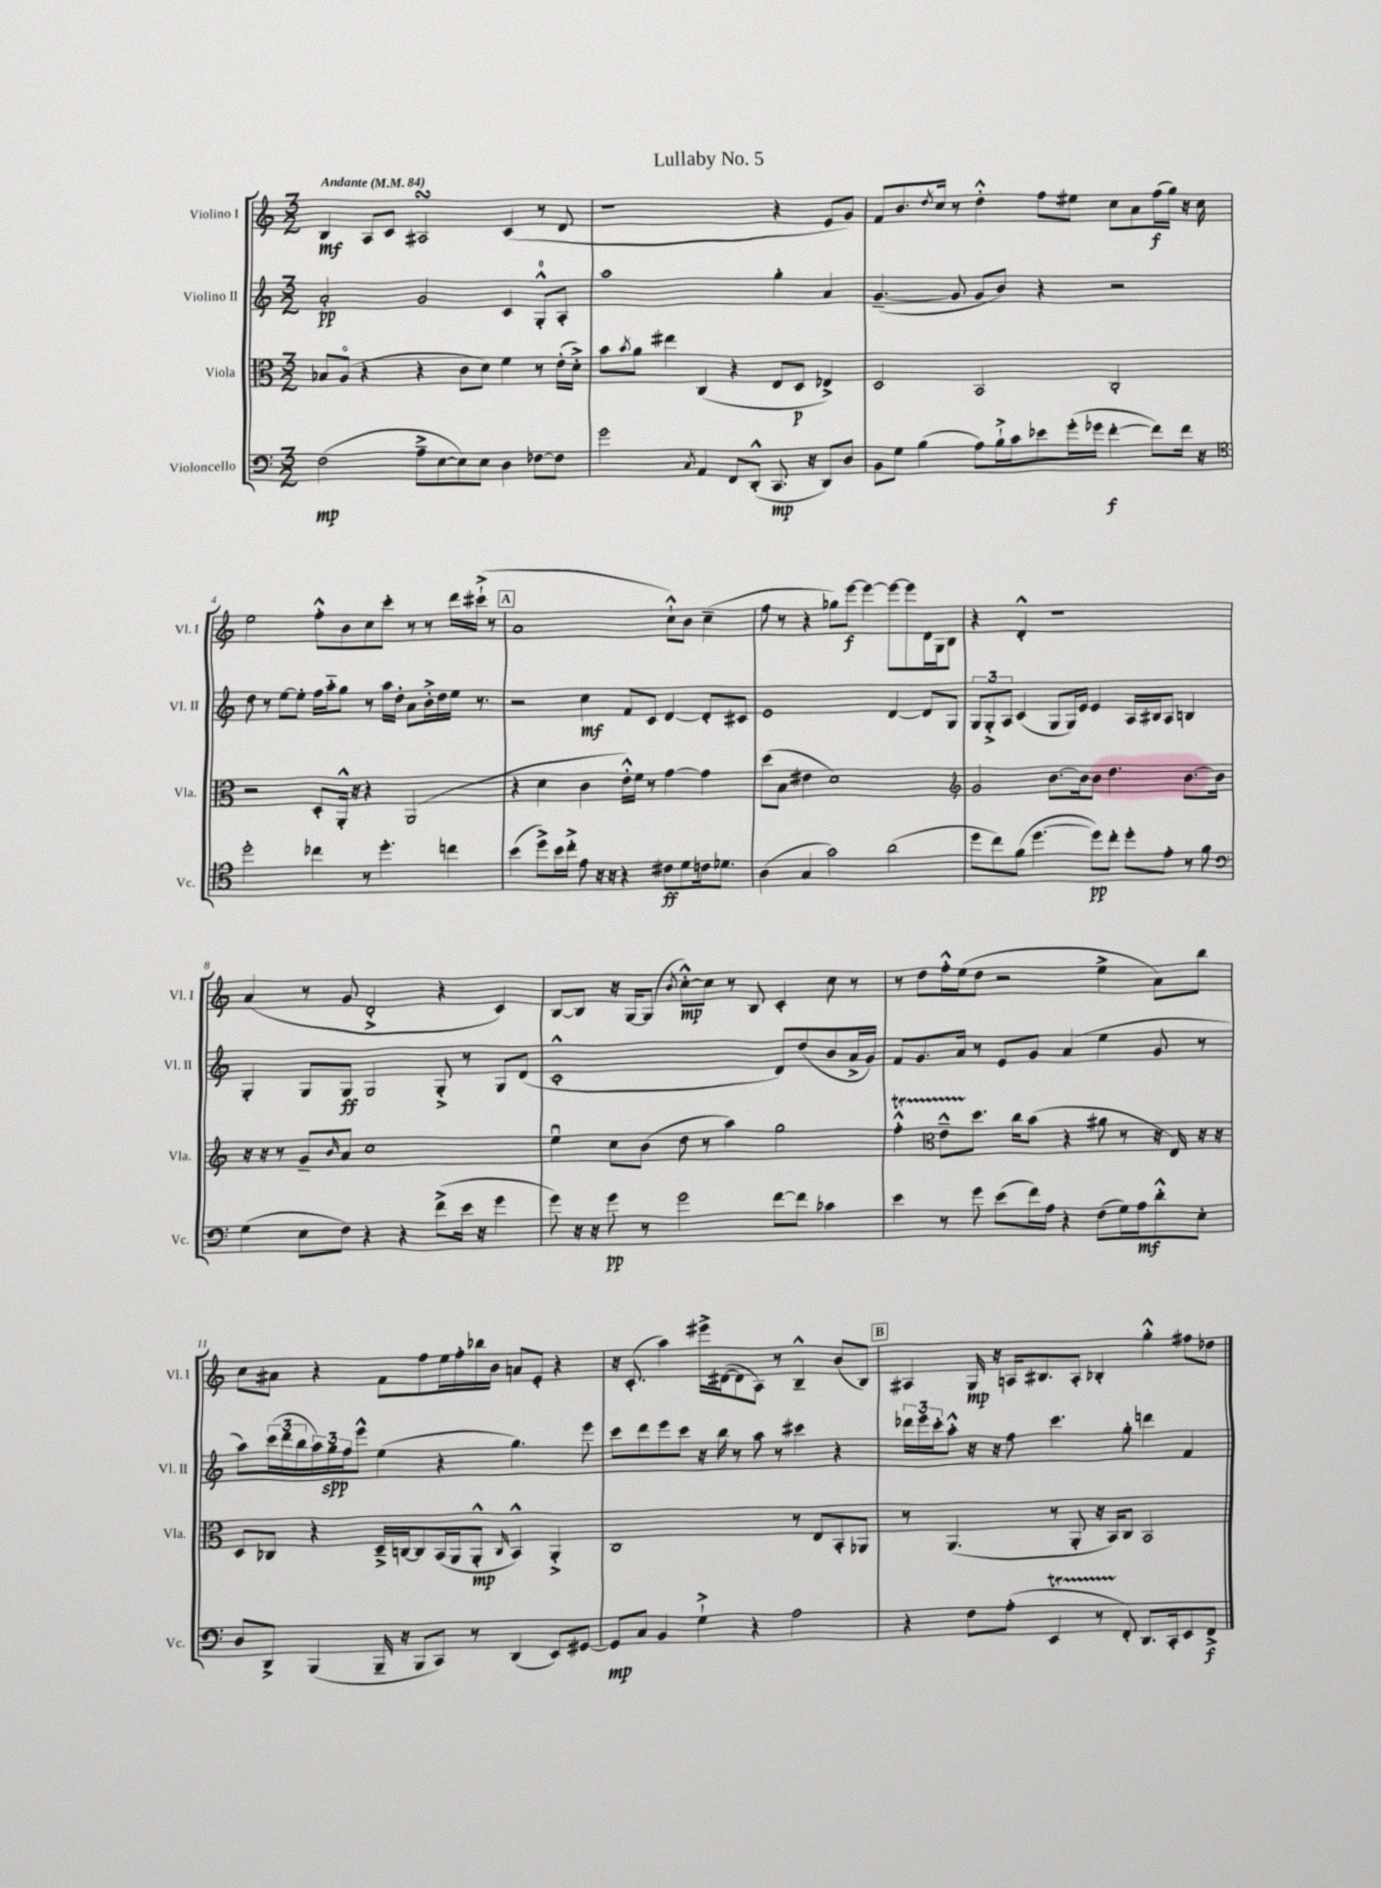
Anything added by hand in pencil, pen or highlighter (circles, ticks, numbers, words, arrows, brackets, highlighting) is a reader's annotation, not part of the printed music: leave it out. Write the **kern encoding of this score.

**kern	**kern	**kern	**kern
*staff4	*staff3	*staff2	*staff1
*clefF4	*clefC3	*clefG2	*clefG2
*k[]	*k[]	*k[]	*k[]
*M3/2	*M3/2	*M3/2	*M3/2
*MM84	*MM84	*MM84	*MM84
(2F	8B-	2a'	4B
.	(8Ao	.	.
.	4r	.	8A
.	.	.	8c
8A~^	4r	2g	2A#
[8E	.	.	.
8E])	8c	.	.
8E	8d)	.	.
4D	4f	4c	(4c
[8F-	8r	8G'^^	8r
8F-]	(16e'	8A'	8d
.	16d'^)	.	.
=	=	=	=
2g	8b	1aa	1r
.	8qb	.	.
.	8a	.	.
.	4ee#	.	.
8qC	.	.	.
4AA	(4C	.	.
8FF	4r	.	.
(8DD'^^	.	.	.
8.CC	8E	4gg'	4r
.	8D	.	.
16r	.	.	.
8DD)	4E-^)	4a	8e
8D	.	.	8g)
=	=	=	=
8BB	2D	([4.g~	8f
8G	.	.	8.b
(4B	.	.	.
.	.	.	8qdd
.	.	.	16cc
.	.	8g]	8r
8A)	2BB	8g	4dd'^^
16B`^	.	8b)	.
16c	.	.	.
8e-	.	4r	8ff
(16g'	.	.	8ee#
16g-	.	.	.
[4f'	2C'	2r	8cc
.	.	.	8a
8f])	.	.	(16ff
.	.	.	16gg)
16f	.	.	16r
16r	.	.	16cc
=	=	=	=
*clefC4	*	*	*
2dd'	2r	8dd	2ee
.	.	8r	.
.	.	[8ee	.
.	.	8ee']	.
4cc-	8D'	16ff	8ff'^^
.	.	16aa'~	.
.	16AA'^^	8gg	8b
.	16r	.	.
8r	4r	8r	8cc
4.dd'	.	16aa	8ccc'
.	.	16dd'	.
.	(2AA	8a	8r
.	.	16b'^	8r
.	.	16dd	.
4cc	.	16ee	16ddd
.	.	8.r	(16ccc#`^
.	.	.	8r
=	=	=	=
(4b	4r	2r	1a
8dd^)	4d	.	.
16b	.	.	.
16cc'^	.	.	.
8e	4c	4cc	.
16r	.	.	.
16r	.	.	.
4r	16e'^^)	8f	.
.	16f	.	.
.	8r	8c	.
8c#	[4g	[4d	8cc`^^)
8d	.	.	8b
16c	4g]	8d']	(4cc~
8.d-	.	.	.
.	.	8c#	.
=	=	=	=
(4A	(8dd	1e	8ff
.	8B	.	8r
4G	4e#	.	4r
2g)	1d)	.	8gg-)
.	.	.	[8eee
.	.	.	4eee_
(2a	.	[4d	8eee_
.	.	.	8eee]
.	.	8d]	16d
.	.	.	16G
.	.	8G	8B
=	=	=	=
*	*clefG2	*	*
8dd	2g	12G	4r
.	.	12G'^	.
8cc)	.	.	.
.	.	12A	.
(8f	.	(4c	4d'^^
[4.dd	.	.	.
.	[8.b	8G	1r
.	.	16G)	.
.	16b]	16e	.
8dd])	8b	4e	.
8cc'	4.dd	.	.
8dd'	.	16A	.
.	.	16B#	.
8e'	.	8A	.
8r	[8.b	4B	.
8f	.	.	.
.	16b]	.	.
=	=	=	=
*clefF4	*	*	*
(4G	16r	4G'	(4a
.	16r	.	.
.	8r	.	.
8E	8g~	8G	8r
.	16qqb	.	.
8F)	8a	8G	8g
4r	1cc	2G	2d'^
4r	.	.	.
(8f^	.	8G'^	4r
16e	.	8r	.
16r	.	.	.
4g	.	8G	4c)
.	.	(8d	.
=	=	=	=
8g)	4eeu	1c'^^	[8B
16r	.	.	8B]
16r	.	.	.
8g	8cc	.	16r
.	.	.	[16G
8r	(8b	.	(8G]
.	.	.	8qb
2g	8dd	.	[8cc'^^)
.	8r	.	8cc]
.	4aa)	.	8r
.	.	.	8B
[8f	2gg	8d)	4c'
8f]	.	(8dd	.
4c-	.	8b	8cc
.	.	16a^	8r
.	.	16g)	.
=	=	=	=
4e	4ff'^^	8f	8r
.	.	8.g	8dd
*	*clefC3	*	*
8r	8e~^^	.	16ff'^^
.	.	16a	(16ee
8g	8.dd	8r	8dd
(8e	.	8e	2r
.	16cc	.	.
16f)	(8b	8g	.
16A	.	.	.
4r	4r	(4a	.
(8F	8a#	4ee	4ee^
16G)	8r	.	.
16A	.	.	.
8d'^^	16r	8g	8a)
.	16E)	.	.
8E'	16r	8r	8bb
.	16r	.	.
=	=	=	=
8D	8D	8aa)	8cc
8DD^	8C-	(24ccc	8a#
.	.	24ddd	.
.	.	24bb	.
(4BBB	4r	24aa)	4r
.	.	24gg	.
.	.	24ff	.
.	.	8eee^^	.
16BBB~	16D~^	(4ee	8f
16r	[16C	.	.
8BBB	8C]	.	8ff
8CC)	(16BB	4r	16ee
.	16AA	.	16ff'
8r	8AA'^^	.	16bb-
.	.	.	16b
.	16qqC	.	.
(4DD	4BB^^)	4.gg)	8a
.	.	.	8e'
8EE)	4AA'^	.	4r
[8GG#	.	8eee	.
=	=	=	=
8GG#]	1C	8ccc	16r
.	.	.	(8.c'
8C	.	8ddd	.
4BB	.	8eee	4aa)
.	.	8ccc	.
4G`^	.	16r	16eee#^
.	.	16bb	([16d#
.	.	8r	8d#]
4r	.	8aa	8A)
.	.	8r	8r
2A	8r	4ccc#	4B~^^
.	8E	.	.
.	8BB'	4r	(8b
.	8AA-	.	8B)
=	=	=	=
4r	8r	24ddd-	4A#
.	.	24eee	.
.	.	24ccc'	.
.	(4.AA	8aa'^^	.
8F	.	16r	16G
.	.	16r	16r
(8A'	.	8ff	16A
.	.	.	8.B#
4EE	8r	4.ccc	.
.	8AA'	.	8A'
8r	16r	.	4B-'
.	16BB)	.	.
8FF')	8C	8gg'	.
8.DD	2BB	4ddd	4gg'^^
16CC'	.	.	.
8EE	.	4f	8ff#
8FF^	.	.	8dd-
==	==	==	==
*-	*-	*-	*-
